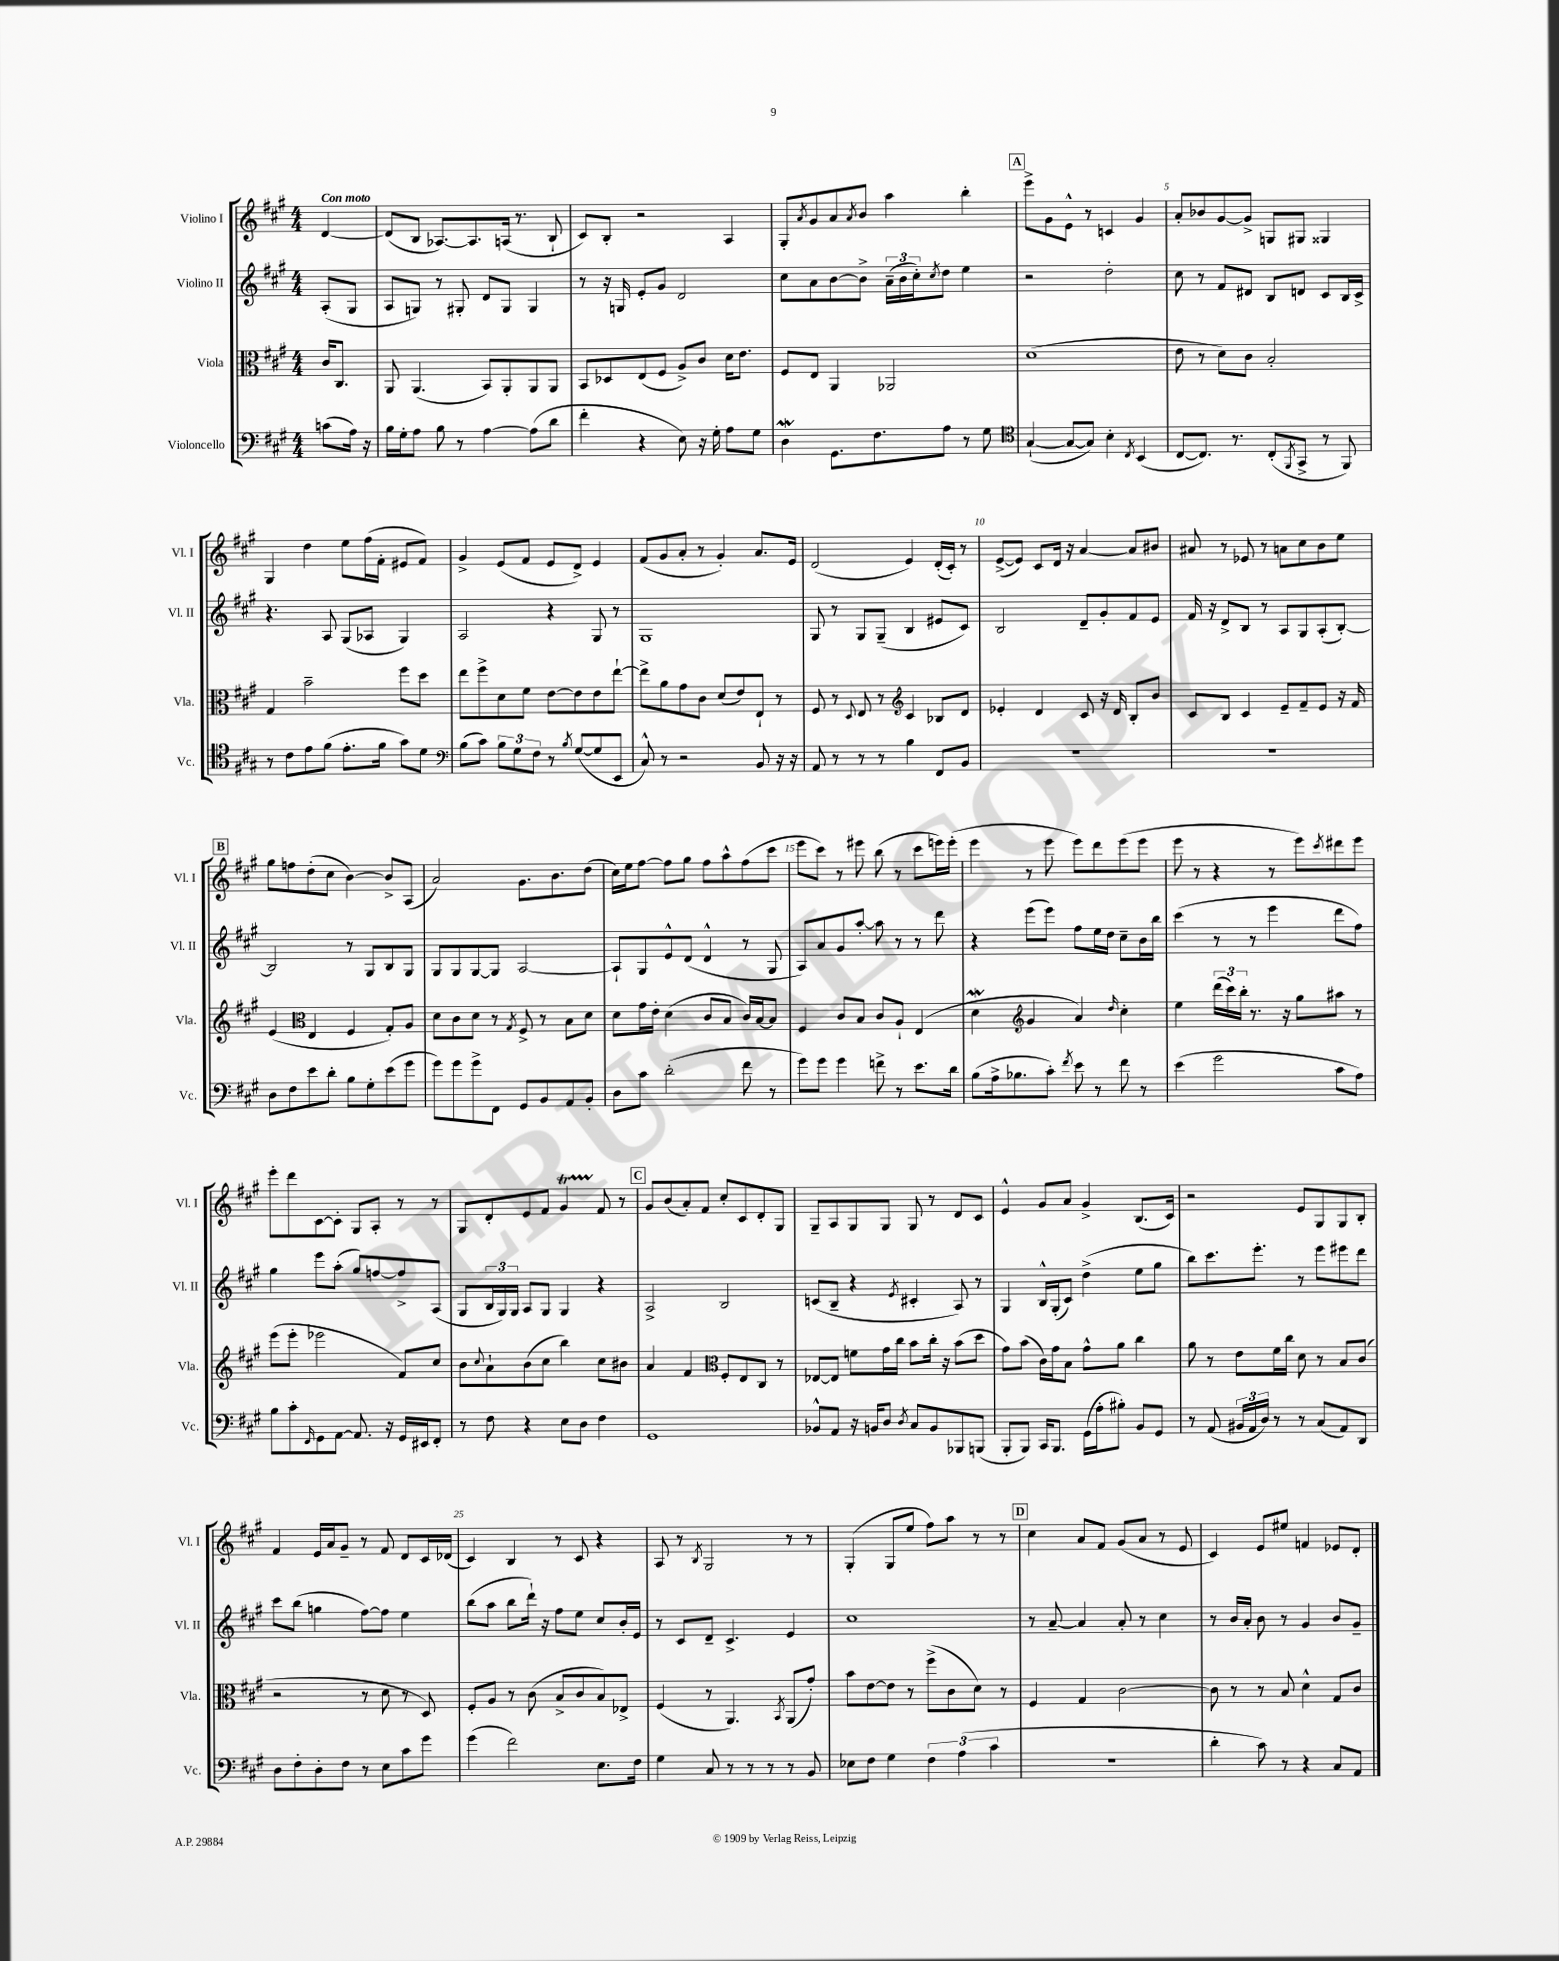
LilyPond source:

<<
\new StaffGroup <<
\new Staff = "s0" \with { instrumentName = "Violino I" shortInstrumentName = "Vl. I" } {
    \clef treble \key a \major \numericTimeSignature \time 4/4 \partial 4 \tempo "Con moto"
    d'4~ |
    d'8( b8 aes8.~) aes8. a16( r8. b8-! |
    cis'8) b8-. r2 a4 |
    gis8-. \acciaccatura { a'8 } gis'8 a'8 \acciaccatura { a'8 } b'8 a''4 b''4-. |
    \mark \markup { \box "A" } e'''8-> gis'8 e'8-^ r8 c'4 gis'4 |
    a'8-. bes'8 gis'8~ gis'8-> g8 gis8 gisis4 |
    gis4 d''4 e''8 fis''16( fis'16-. eis'8 fis'8) |
    gis'4-> e'8( fis'8 e'8 d'8->) e'4 |
    fis'8( gis'8 a'8-. r8 gis'4-.) a'8. e'16 |
    d'2( e'4) d'16-.( cis'16-.) r8 |
    e'8~->( e'8) cis'8 d'16 r16 a'4~ a'8 bis'8 |
    ais'8 r8 ees'8 r8 a'8 cis''8 b'8 e''8 |
    \mark \markup { \box "B" } gis''8 f''8 d''8-.( cis''8 b'4~) b'8-> a8( |
    a'2) gis'8. b'8. d''8( |
    cis''16) e''16 fis''8~ fis''8 gis''8 fis''8 a''8-^ fis''8( cis'''8 |
    e'''8 cis'''8) r8 eis'''8 b''8( r8 cis'''8 e'''16) e'''16-.( |
    e'''4 r8 e'''8 e'''8) d'''8 e'''8( e'''8 |
    e'''8 r8 r4 r8 e'''8) \acciaccatura { cis'''8 } dis'''8 e'''8 |
    e'''8-. d'''8 cis'8~ cis'8-. gis8 a8-. r8 r8 |
    gis8 d'8-. e'8 fis'8 gis'4\startTrillSpan fis'8\stopTrillSpan r8 |
    \mark \markup { \box "C" } gis'8 b'8( a'8-.) fis'8 cis''8-. cis'8 d'8-. gis8 |
    gis8-- a8 gis8 gis8 gis8 r8 d'8 cis'8 |
    e'4-^ gis'8 a'8 gis'4-> b8.( cis'16) |
    r2 e'8 gis8 gis8 b8-. |
    fis'4 e'16 a'16 gis'8-- r8 fis'8 d'8 cis'16 des'16( |
    cis'4) b4 r8 cis'8 r4 |
    a8 r8 \acciaccatura { b8 } gis2 r8 r8 |
    gis4-.( gis8 e''8 fis''8) a''8 r8 r8 |
    \mark \markup { \box "D" } cis''4 a'8 fis'8 gis'8( a'8 r8 e'8 |
    cis'4) e'8 eis''8 f'4 ees'8 d'8-. \bar "|." |
}
\new Staff = "s1" \with { instrumentName = "Violino II" shortInstrumentName = "Vl. II" } {
    \clef treble \key a \major \numericTimeSignature \time 4/4 \partial 4
    a8-.( gis8 |
    a8 g8) r8 gis8-. d'8 gis8 gis4 |
    r8 r16 g16 e'8-. gis'8 d'2 |
    cis''8 a'8 b'8~ b'8-> \tuplet 3/2 { a'16--( b'16 cis''16-.) } \acciaccatura { cis''8 } d''8 e''4 |
    \mark \markup { \box "A" } r2 d''2-. |
    cis''8 r8 fis'8 dis'8 b8 d'8 cis'8 b16 cis'16-> |
    r4. a8 gis8( aes8 gis4) |
    a2 r4 gis8 r8 |
    gis1 |
    gis8 r8 gis8 gis8--( b4 eis'8 cis'8) |
    b2 d'8-- gis'8-. fis'8 e'8 |
    fis'16 r16 d'8-> b8 r8 a8 gis8 a8-.( b8~-.) |
    \mark \markup { \box "B" } b2 r8 gis8 b8 gis8 |
    gis8 gis8 gis8~ gis8 a2~ |
    a8-! gis8 e'8-^ d'8( d'4-^ r8 gis8 |
    a8) a'8 gis'8 a''8~-. a''8 r8 r8 d'''8 |
    r4 e'''8( e'''8) fis''8 e''16 d''16 cis''8-- b'16 b''16 |
    cis'''4( r8 r8 e'''4 d'''8 fis''8) |
    gis''4 e'''8 a''8-.( gis''8) f''8~ f''8-> a8( |
    gis8 \tuplet 3/2 { b16 gis16) gis16 } a8 gis8 gis4 r4 |
    \mark \markup { \box "C" } a2-> b2 |
    c'8( b8-- r4 \acciaccatura { e'8 } cis'4-. a8) r8 |
    gis4 b16-^ gis16-.( cis'8) d''4->( e''8 gis''8 |
    b''8) cis'''8. e'''8.-. r8 e'''8 eis'''8 d'''8 |
    cis'''8 b''8( g''4 fis''8~) fis''8 e''4 |
    b''8( a''8 b''8 d'''16-!) r16 fis''8 e''8 cis''8 b'16-. e'16 |
    r8 cis'8 d'8-- cis'4.-> e'4 |
    cis''1 |
    \mark \markup { \box "D" } r8 a'8~-- a'4 a'8-. r8 cis''4 |
    r8 b'16 a'16-. b'8 r8 gis'4 b'8 gis'8-- \bar "|." |
}
\new Staff = "s2" \with { instrumentName = "Viola" shortInstrumentName = "Vla." } {
    \clef alto \key a \major \numericTimeSignature \time 4/4 \partial 4
    cis'16 cis8. |
    a,8 a,4.( b,8) a,8-. a,8 a,8 |
    b,8 des8 e8( fis8 a8->) cis'8 d'16 e'8. |
    fis8 e8 a,4 aes,2 |
    \mark \markup { \box "A" } d'1( |
    e'8 r8 d'8) cis'8 b2-. |
    gis4 b'2-- fis''8 d''8 |
    e''8 fis''8-> d'8 fis'8 e'8~ e'8 e'8 e''8~-! |
    e''8-> a'8 gis'8 cis'8 d'8( e'8) e8-! r8 |
    fis8 r8 \appoggiatura { d8 } e8 r8 \clef treble cis'4 bes8 d'8 |
    ees'4-. d'4 cis'8 r16 d'16 b8-. b'8 |
    cis'8 b8 cis'4 e'8-- fis'8-- e'8 r16 fis'16 |
    \mark \markup { \box "B" } e'4( \clef alto e4 fis4 gis8-.) a8 |
    d'8 cis'8 d'8 r8 \acciaccatura { gis8 } fis8-> r8 b8 d'8 |
    d'8 gis'16 e'16-. d'4( cis'8 b8 cis'16) b16~ b8 |
    fis4 cis'8 b8 cis'8 a8-! e4( |
    d'4\mordent \clef treble gis'4 a'4) \grace { d''16 } cis''4-. |
    e''4 \tuplet 3/2 { d'''16( cis'''16) b''16-. } r8. r16 gis''8 ais''8 r8 |
    e'''8( e'''8-. ees'''2 fis'8) cis''8 |
    b'8 \appoggiatura { cis''8 } a'8-! b'8( cis''8 b''4) cis''8 bis'8 |
    \mark \markup { \box "C" } a'4 fis'4 \clef alto fis8-. e8 cis8 r8 |
    ees8~ ees8 f'8 gis'16 cis''16 b'8 cis''16-. r16 b'8( d''8 |
    gis'8) b'8( cis'16) gis'16 b8 gis'8-^ a'8 cis''4 |
    a'8 r8 e'8 fis'16 cis''16 d'8 r8 b8 cis'8( |
    r2 r8 d'8 r8 d8) |
    fis8-. a8 r8 cis'8( b8-> cis'8 b8) ees8-> |
    fis4( r8 a,4.) \acciaccatura { b,8 } a,8( gis'8-.) |
    b'8 e'8~ e'8 r8 fis''8->( cis'8 d'8) r8 |
    \mark \markup { \box "D" } fis4 gis4 cis'2~ |
    cis'8 r8 r8 b8 d'4-^ gis8 cis'8 \bar "|." |
}
\new Staff = "s3" \with { instrumentName = "Violoncello" shortInstrumentName = "Vc." } {
    \clef bass \key a \major \numericTimeSignature \time 4/4 \partial 4
    c'8( a16) r16 |
    b16 gis16-. a8 b8 r8 a4~ a8( d'8 |
    fis'4-. r4 e8) r16 gis16-. a8 gis8 |
    d4\mordent gis,8. fis8. a8 r8 gis8 |
    \mark \markup { \box "A" } \clef tenor gis4~-!( gis8~ gis8) b4-. \acciaccatura { cis8 } b,4( |
    cis8~ cis8.) r8. cis8-.( \acciaccatura { fis,8 } gis,8-> r8 fis,8) |
    r8 cis'8 e'8 fis'8( e'8.-. fis'16 gis'8) d'8 |
    \clef bass b8( cis'8) \tuplet 3/2 { b8 gis8 fis8 } r8 \acciaccatura { b8 } gis8~( gis8 e,8 |
    cis8-^) r8 r2 b,8 r16 r16 |
    a,8 r8 r8 r8 b4 fis,8 b,8 |
    r1 |
    R1 |
    \mark \markup { \box "B" } d8 fis8 e'8 d'8-. b8 gis8-. e'8( gis'8 |
    gis'8) gis'8 gis'8-> fis,8 gis,8 b,8 a,8 b,8-. |
    d8 cis'8 d'2-.( fis'8 r8 |
    gis'8) gis'8 gis'4 f'8-> r8 e'8. d'16 |
    b8( a16-> bes8. cis'8-.) \acciaccatura { fis'8 } e'8 r8 fis'8 r8 |
    e'4( gis'2 cis'8 a8) |
    b8 cis'8-. \grace { fis,16 } gis,8 a,8~ a,8. r16 gis,16 eis,16 fis,8-. |
    r8 fis8 r4 e8 d8 fis4 |
    \mark \markup { \box "C" } gis,1 |
    bes,8-^ a,8 r16 b,16 d8 \acciaccatura { d8 } cis8 b,8 bes,,8 b,,8( |
    b,,8-. b,,8) cis,16 b,,8. gis,16( a16-. bis8-.) b,8 gis,8 |
    r8 a,8( \tuplet 3/2 { bis,16 a,16 d16) } r8 r8 cis8( a,8) d,8 |
    d8 fis8-. d8-. fis8 r8 e8 cis'8 gis'8 |
    gis'4( fis'2) e8. fis16 |
    gis4 cis8 r8 r8 r8 r8 b,8 |
    ees8 fis8 gis4 \tuplet 3/2 { fis4 a4( cis'4 } |
    \mark \markup { \box "D" } R1 |
    d'4-. cis'8) r8 r4 cis8 a,8 \bar "|." |
}
>>
>>
\layout { \context { \Score \override BarNumber.break-visibility = ##(#f #t #t) barNumberVisibility = #(every-nth-bar-number-visible 5) } }
